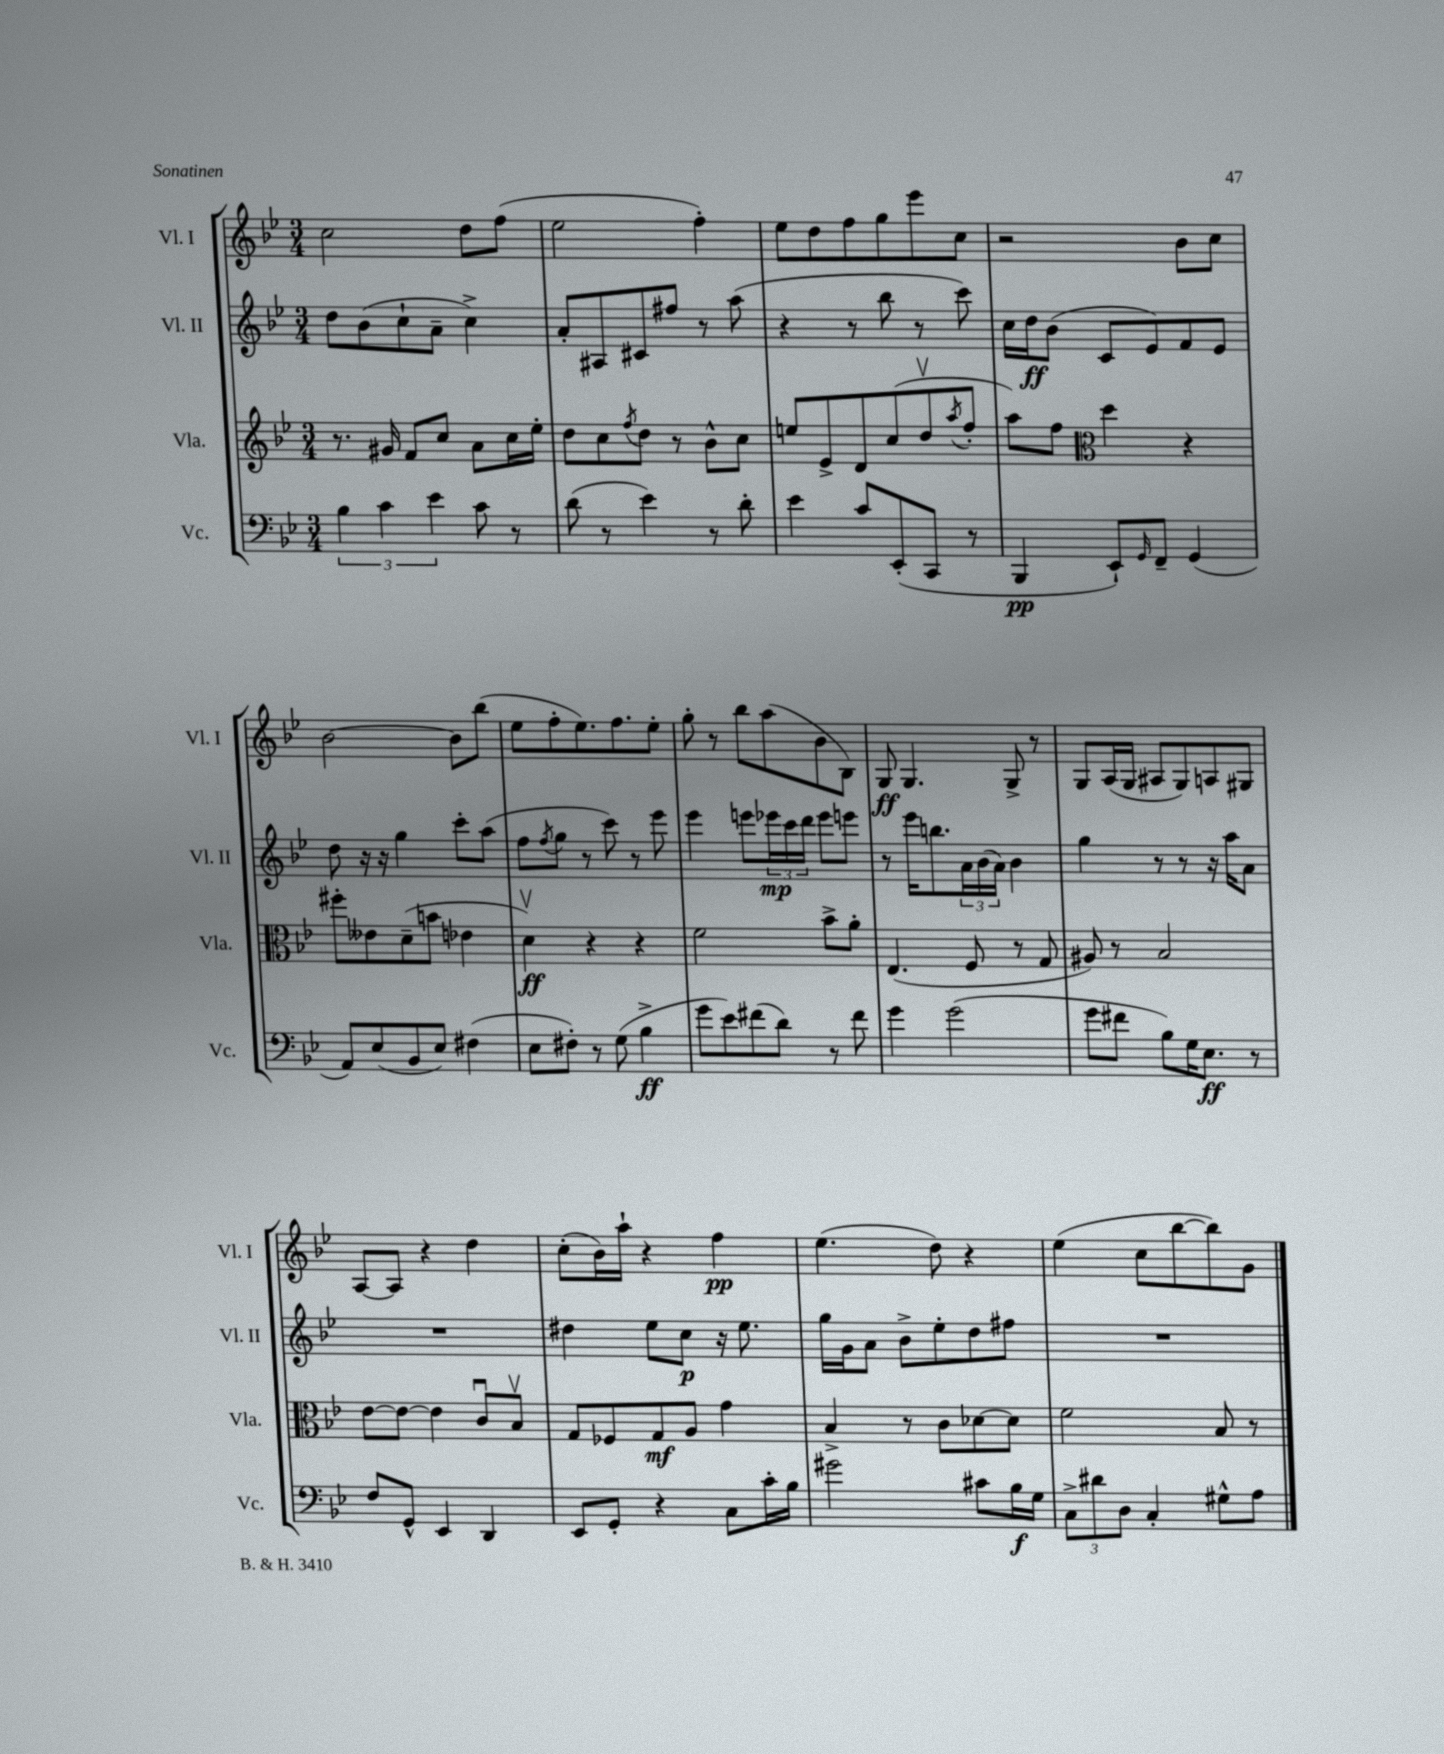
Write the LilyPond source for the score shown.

<<
\new StaffGroup <<
\new Staff = "s0" \with { instrumentName = "Vl. I" shortInstrumentName = "Vl. I" } {
    \clef treble \key bes \major \numericTimeSignature \time 3/4
    c''2 d''8 f''8( |
    ees''2 f''4-.) |
    ees''8 d''8 f''8 g''8 ees'''8 c''8 |
    r2 bes'8 c''8 |
    bes'2~ bes'8 bes''8( |
    ees''8 f''8-. ees''8.) f''8. ees''8-. |
    g''8-. r8 bes''8 a''8( bes'8 bes8) |
    g8\ff g4. g8-> r8 |
    g8 a16( g16 ais8 g8) a8 gis8 |
    a8~ a8 r4 d''4 |
    c''8-.( bes'16) a''16-! r4 f''4\pp |
    ees''4.( d''8) r4 |
    ees''4( c''8 bes''8~ bes''8) g'8 \bar "|." |
}
\new Staff = "s1" \with { instrumentName = "Vl. II" shortInstrumentName = "Vl. II" } {
    \clef treble \key bes \major \numericTimeSignature \time 3/4
    d''8 bes'8( c''8-! a'8-- c''4->) |
    a'8-. ais8 cis'8 fis''8 r8 a''8( |
    r4 r8 bes''8 r8 c'''8) |
    c''16 d''16\ff bes'8( c'8 ees'8) f'8 ees'8 |
    d''8 r16 r16 g''4 c'''8-. a''8( |
    f''8 \acciaccatura { f''8 } g''8 r8 c'''8) r8 ees'''8 |
    ees'''4 e'''8 \tuplet 3/2 { ees'''16\mp c'''16 d'''16 } ees'''8 e'''8 |
    r8 ees'''16 b''8. \tuplet 3/2 { a'16 bes'16( a'16) } bes'4 |
    g''4 r8 r8 r16 a''16 a'8 |
    R2. |
    dis''4 ees''8 c''8\p r16 ees''8. |
    g''16 g'16 a'8 bes'8-> ees''8-. d''8 fis''8 |
    R2. \bar "|." |
}
\new Staff = "s2" \with { instrumentName = "Vla." shortInstrumentName = "Vla." } {
    \clef treble \key bes \major \numericTimeSignature \time 3/4
    r8. gis'16 f'8 c''8 a'8 c''16 ees''16-. |
    d''8 c''8 \acciaccatura { f''8 } d''8 r8 bes'8-^ c''8 |
    e''8 ees'8-> d'8 c''8( d''8\upbow \acciaccatura { a''8 } f''8-. |
    a''8) f''8 \clef alto d''4 r4 |
    fis''8-. eeses'8 d'8--( b'8 ees'4 |
    d'4\upbow\ff) r4 r4 |
    f'2 bes'8-> a'8-. |
    ees4.( f8 r8 g8 |
    ais8) r8 bes2 |
    ees'8~ ees'8~ ees'4 c'8\downbow bes8\upbow |
    g8 fes8 g8\mf a8 g'4 |
    bes4-> r8 c'8 des'8~ des'8 |
    f'2 bes8 r8 \bar "|." |
}
\new Staff = "s3" \with { instrumentName = "Vc." shortInstrumentName = "Vc." } {
    \clef bass \key bes \major \numericTimeSignature \time 3/4
    \tuplet 3/2 { bes4 c'4 ees'4 } c'8 r8 |
    d'8( r8 ees'4) r8 d'8-. |
    ees'4 c'8 ees,8-.( c,8 r8 |
    bes,,4\pp ees,8-!) \grace { g,16 } f,8-- g,4( |
    a,8) ees8( bes,8 ees8) fis4( |
    ees8 fis8-.) r8 g8( bes4->\ff |
    g'8 ees'8) fis'8( d'8) r8 fis'8 |
    g'4 g'2( |
    g'8 fis'8 bes8) g16 ees8.\ff r8 |
    f8 g,8-^ ees,4 d,4 |
    ees,8 g,8-. r4 c8 c'16-. bes16 |
    gis'2 cis'8 bes16\f g16 |
    \tuplet 3/2 { c8-> dis'8 d8 } c4-. gis8-^ a8 \bar "|." |
}
>>
>>
\layout { \context { \Score \remove "Bar_number_engraver" } }
